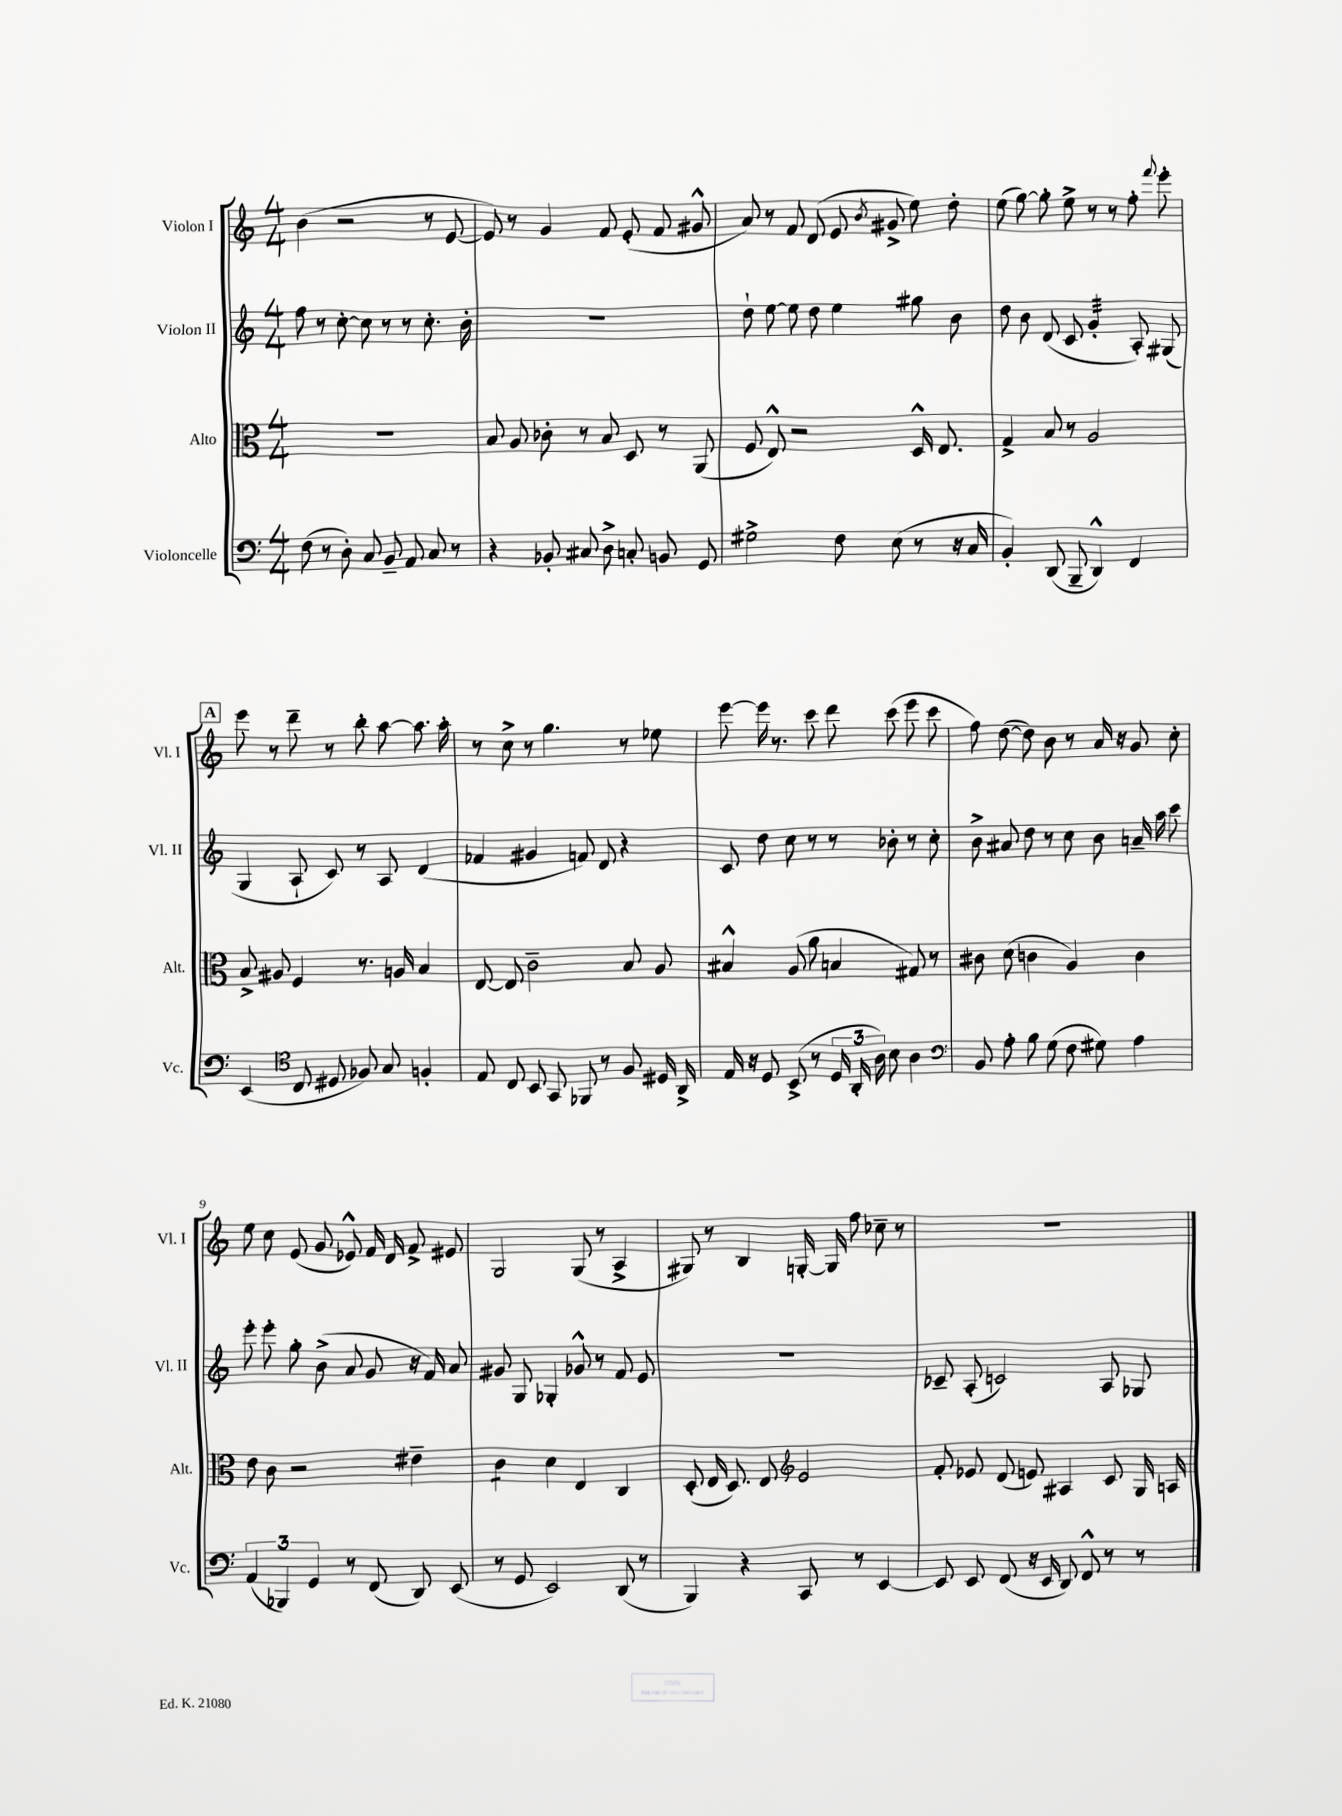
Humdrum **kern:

**kern	**kern	**kern	**kern
*staff4	*staff3	*staff2	*staff1
*clefF4	*clefC3	*clefG2	*clefG2
*k[]	*k[]	*k[]	*k[]
*M4/4	*M4/4	*M4/4	*M4/4
(8F	1r	8ff	(4b
8r	.	8r	.
8D')	.	[8cc'	2r
8C	.	8cc]	.
8BB~	.	8r	.
8AA	.	8r	.
8C	.	8.cc'	8r
8r	.	.	[8e
.	.	16b'	.
=	=	=	=
4r	8B	1r	8e])
.	8A	.	8r
8BB-'	8c-'	.	4g
8C#	8r	.	.
8D^	8B	.	8f
8C'	8D	.	(8e'
8BB	8r	.	8f
8GG	(8AA	.	8g#^^
=	=	=	=
2G#^	8F	8dd`	8a)
.	8E^^)	[8ee	8r
.	2r	8ee]	8f
.	.	8dd	(8d
8F	.	4ee	8e
.	.	.	8qb
(8E	.	.	8g#^
8r	16D^^	8gg#	8ee)
.	8.E	.	.
16r	.	8b	8dd'
16C	.	.	.
=	=	=	=
4BB')	4G^	8dd	(8ee
.	.	8b	[8gg)
(8DD	8B	(8d	8gg']
8BBB~	8r	8c	8ee^
4DD^^)	2A	4g'	8r
.	.	.	8r
4FF	.	8A')	8ff'
.	.	.	8qqfff
.	.	(8G#	8eee'
=	=	=	=
(4EE	8B^	4G	8eee
.	8A#	.	8r
*clefC4	*	*	*
8C	4F	8A`	8ddd~
8D#	.	8c)	8r
8F-)	8.r	8r	8bb'
8G	.	8A	[8aa
.	16A	.	.
4F'	4B	(4d	8.aa]
.	.	.	16aa'
=	=	=	=
8E	[8E	4f-	8r
8C	8E]	.	8cc^
8BB	2c~	4g#	8r
8GG	.	.	4.gg
8FF-	.	8f)	.
8r	.	8d	.
8F	8B	4r	8r
16D#	8A	.	8ee-
16AA^	.	.	.
=	=	=	=
16E	4B#^^	8c	[8eee
16r	.	.	.
8D	.	8dd	16eee]
.	.	.	8.r
(8BB^	(8A	8cc	.
8r	8a	8r	8ccc
24D	4B	8r	8ddd
24AA'	.	.	.
24A)	.	.	.
8B	.	8b-'	(8ccc
4A	8G#)	8r	8eee
.	8r	8cc'	8ccc
=	=	=	=
*clefF4	*	*	*
8BB	8c#	8b^	8ff)
8A'	(8d	8a#	([8dd
8B	4c	8dd	8dd])
(8G	.	8r	8b
8F	4A)	8cc	8r
8G#)	.	8b	16a
.	.	.	16r
4A	4c	16a~	8g
.	.	16aa	.
.	.	8ccc	8cc'
=	=	=	=
(6AA	8e	8eee'	8ee
.	8c	8eee'	8cc
6BBB-)	.	.	.
.	2r	8gg'	(8e
6GG	.	.	.
.	.	(8b^	8g
8r	.	8a	8e-^^)
(8FF	.	8g	16f
.	.	.	16d
8DD)	4e#~	16r	8f^
.	.	16f)	.
(8EE	.	8a	8e#
=	=	=	=
8r	4c	8g#	2G
8GG	.	8G	.
2EE)	4d	4G-'	.
.	4E	8g-^^	(8G
.	.	8r	8r
(8DD	4C	8f	4A^
8r	.	8e	.
=	=	=	=
4BBB)	(8D'	1r	8G#)
.	16E	.	8r
.	8.D)	.	.
4r	.	.	4B
.	8E	.	.
*	*clefG2	*	*
8CC	2e	.	[16G'
.	.	.	16G]
8r	.	.	8ff
[4EE	.	.	8cc-~
.	.	.	8r
=	=	=	=
8EE]	8f'	8c-~	1r
8EE	8e-	(8A'	.
(8FF	(8d	2c)	.
16r	8e)	.	.
16EE	.	.	.
8DD)	4A#	.	.
8FF^^	.	.	.
8r	8c	8A	.
8r	16G	8G-	.
.	16A	.	.
==	==	==	==
*-	*-	*-	*-
